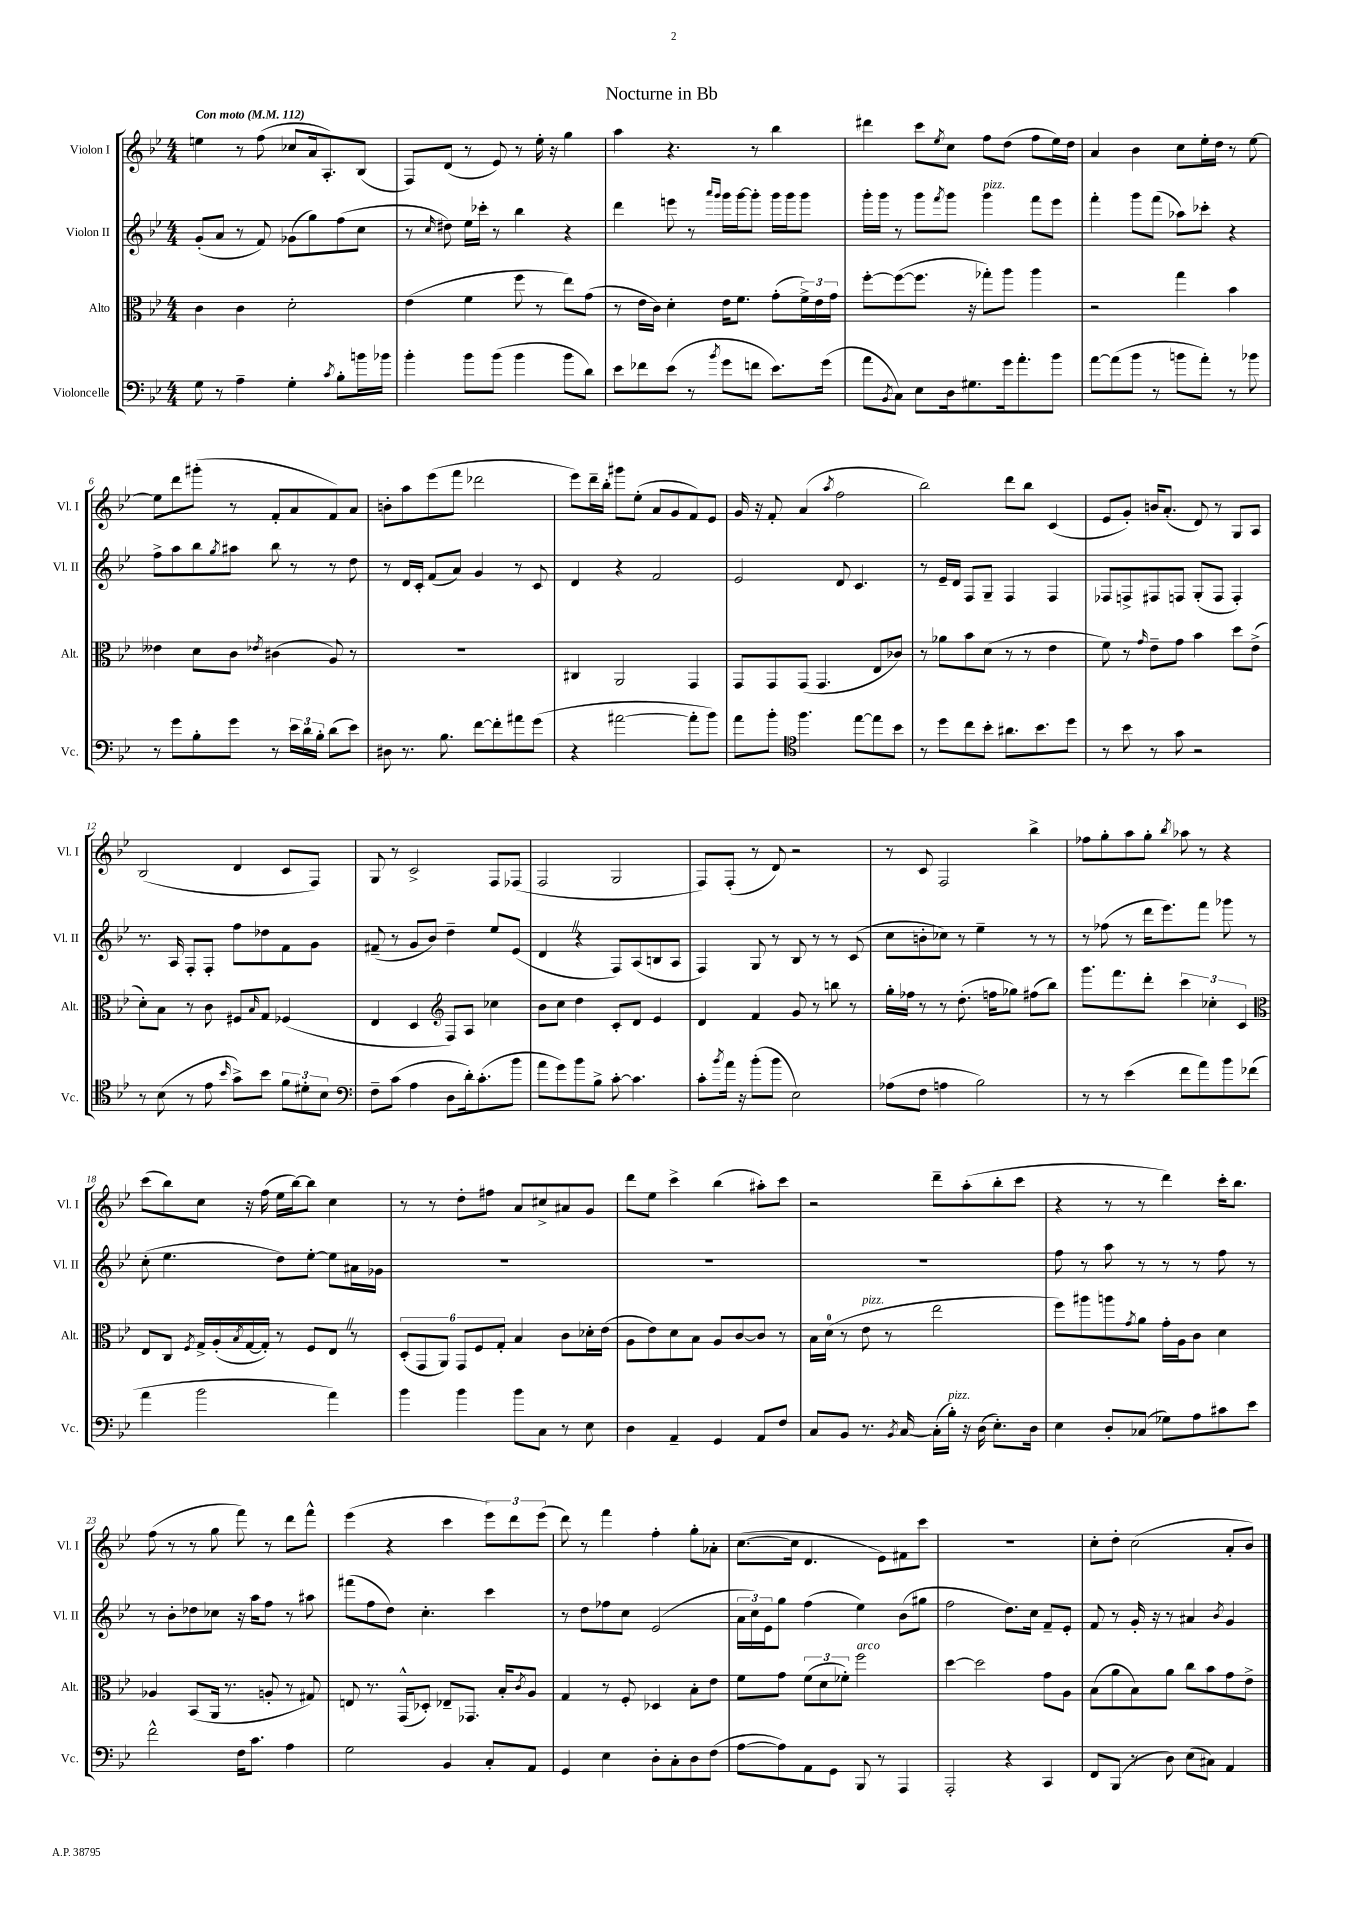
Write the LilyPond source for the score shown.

\header { title = "Nocturne in Bb" }
<<
\new StaffGroup <<
\new Staff = "s0" \with { instrumentName = "Violon I" shortInstrumentName = "Vl. I" } {
    \clef treble \key bes \major \numericTimeSignature \time 4/4 \tempo "Con moto" 4 = 112
    e''4 r8 f''8( ces''8 a'16 a8.-.) bes8( |
    f8) d'8( r8 ees'8) r8 ees''16-. r16 g''4 |
    a''4 r4. r8 bes''4 |
    dis'''4 c'''8 \acciaccatura { ees''8 } c''8 f''8 d''8( f''8 ees''16) d''16 |
    a'4 bes'4 c''8 ees''16-. d''16 r8 ees''8~ |
    ees''8 d'''8 gis'''8-.( r8 f'8-. a'8 f'8) a'8 |
    b'8-. a''8 ees'''8( f'''8 des'''2 |
    ees'''8) d'''16-- bes''16-. gis'''8 ees''8-.( a'8 g'8 f'8) ees'8 |
    g'16 r16 f'8-. a'4( \acciaccatura { a''8 } f''2 |
    bes''2) d'''8 bes''8 c'4( |
    ees'8 g'8-.) b'16 a'8.-.( d'8) r8 g8 a8 |
    bes2( d'4 c'8 f8) |
    g8 r8 c'2-> f8 fes8( |
    f2 g2 |
    f8) f8-.( r8 d'8) r2 |
    r8 c'8 f2 bes''4-> |
    fes''8 g''8-. a''8 g''8-. \acciaccatura { bes''8 } aes''8 r8 r4 |
    c'''8( bes''8) c''8 r16 f''16( ees''16 bes''16~) bes''8 c''4 |
    r8 r8 d''8-. fis''8 a'8 cis''8-> ais'8 g'8 |
    d'''8 ees''8 c'''4-> bes''4( ais''8-.) c'''8 |
    r2 d'''8-- a''8-.( bes''8-. c'''8 |
    r4 r8 r8 d'''4) c'''16-. bes''8. |
    f''8( r8 r8 g''8 f'''8) r8 d'''8 f'''8-^ |
    ees'''4( r4 c'''4 \tuplet 3/2 { ees'''8) d'''8 ees'''8( } |
    d'''8) r8 f'''4 f''4-. g''8-. aes'8-. |
    c''8.~( c''16 d'4. ees'8) fis'8 c'''8 |
    R1 |
    c''8-. d''8-. c''2( a'8-. bes'8) \bar "|." |
}
\new Staff = "s1" \with { instrumentName = "Violon II" shortInstrumentName = "Vl. II" } {
    \clef treble \key bes \major \numericTimeSignature \time 4/4
    g'8-.( a'8 r8 f'8) ges'8( g''8) f''8( c''8 |
    r8 \grace { c''16 } dis''8) ees''16 ces'''16-. r8 bes''4 r4 |
    d'''4 e'''8 r8 \grace { a'''16 g'''16 } g'''16 g'''16~ g'''8-. g'''16 g'''16 g'''8 |
    g'''16-. g'''16 r8 g'''8 \acciaccatura { f'''8 } g'''8 g'''4^\markup { \italic "pizz." } f'''8 ees'''8 |
    f'''4-. g'''8 f'''8( aes''8) ces'''8-. r4 |
    f''8-> a''8 bes''8 \acciaccatura { g''8 } ais''8 bes''8 r8 r8 d''8 |
    r8 d'16 c'16-. f'8( a'8) g'4 r8 c'8 |
    d'4 r4 f'2 |
    ees'2 d'8 c'4. |
    r8 ees'16-- d'16 f8 g8-- f4 f4 |
    fes8 f8-> fis8 f8 g8-.( f8 f4-.) |
    r8. a16 f8-. f8-. f''8 des''8 f'8 g'8 |
    fis'8--( r8 g'8 bes'8) d''4-- ees''8 ees'8( |
    d'4 \once \override BreathingSign.text = \markup { \musicglyph "scripts.caesura.straight" } \breathe r4 f8) a8( b8 a8 |
    f4) g8 r8 bes8 r8 r8 c'8( |
    c''8 b'8-. ces''8) r8 ees''4-- r8 r8 |
    r8 fes''8( r8 d'''16 ees'''8.) f'''8 ges'''8 r8 |
    c''8-.( ees''4. d''8) ees''8~-. ees''8 ais'16 ges'16 |
    R1 |
    R1 |
    R1 |
    f''8 r8 a''8 r8 r8 r8 f''8 r8 |
    r8 bes'8-. des''8 ces''8 r16 a''16 f''8 r8 ais''8 |
    fis'''8( f''8 d''8) c''4.-. c'''4 |
    r8 d''8 fes''8 c''8 ees'2( |
    \tuplet 3/2 { a'16 c''16) ees'16 } g''8 f''4( ees''4) bes'8( gis''8 |
    f''2 d''8.) c''16 f'8-- ees'8-. |
    f'8 r8 g'16-. r16 r8 ais'4 \acciaccatura { bes'8 } g'4 \bar "|." |
}
\new Staff = "s2" \with { instrumentName = "Alto" shortInstrumentName = "Alt." } {
    \clef alto \key bes \major \numericTimeSignature \time 4/4
    c'4 c'4 d'2-. |
    ees'4( f'4 f''8 r8 ees''8) g'8( |
    r8 ees'16 c'16) d'4-. ees'16 f'8. g'8-.( \tuplet 3/2 { f'16->) ees'16 g'16 } |
    f''8~-. f''8~( f''8. r16 ges''8-.) a''8 a''4 |
    r2 g''4 bes'4 |
    eeses'4 d'8 c'8 \acciaccatura { ees'8 } cis'4( a8) r8 |
    R1 |
    cis4 a,2 g,4 |
    g,8 g,8 g,8( g,4. ees8 ces'8) |
    r8 aes'8 bes'8 d'8( r8 r8 ees'4 |
    f'8) r8 \grace { g'16 } ees'8-- g'8 bes'4 d''8 ees'8->( |
    d'8-.) bes8 r8 c'8 fis8 \grace { bes16 } g8 fes4( |
    ees4 d4 \clef treble f8) a8 ces''4 |
    bes'8 c''8 d''4 c'8-. d'8 ees'4 |
    d'4 f'4 g'8 r8 b''8 r8 |
    g''16-. fes''16 r8 r8 d''8.-.( f''16 ges''8) fis''8( bes''8) |
    g'''8. f'''8. d'''8-. \tuplet 3/2 { c'''4 ces''4-. c'4 } |
    \clef alto ees8 c8 \acciaccatura { f8 } g16-> a16-.( \acciaccatura { bes8 } g16~ g16-.) r8 f8 ees8 \once \override BreathingSign.text = \markup { \musicglyph "scripts.caesura.straight" } \breathe r8 |
    \tuplet 6/4 { d8-.( g,8 a,8) g,8 f8 g8-. } bes4 c'8 des'16-. ees'16( |
    a8 ees'8) d'8 bes8 a8 c'8~ c'8 r8 |
    bes16 d'16-0( r8 ees'8^\markup { \italic "pizz." } r8 ees''2 |
    f''8) ais''8 a''8 \acciaccatura { g'8 } a'8 g'16-. a16 c'8 d'4 |
    aes4 bes,8( a,16 r8. a8-. r8 gis8) |
    e8 r8. g,16-^( des8-.) ees8-- ges,8. bes16-. \acciaccatura { c'8 } a8 |
    g4 r8 f8-. des4 bes8-. ees'8 |
    f'8 g'8 \tuplet 3/2 { f'8( d'8 fes'8-.) } f''2^\markup { \italic "arco" } |
    d''4~ d''2 g'8 a8 |
    bes8( a'8 bes8) a'8 c''8 bes'8 g'8 ees'8-> \bar "|." |
}
\new Staff = "s3" \with { instrumentName = "Violoncelle" shortInstrumentName = "Vc." } {
    \clef bass \key bes \major \numericTimeSignature \time 4/4
    g8 r8 a4-- g4-. \acciaccatura { c'8 } bes8-. b'16 bes'16 |
    bes'4-. bes'8 bes'8( bes'4 bes'8 d'8) |
    ees'8 fes'8 ees'8( r8 \acciaccatura { bes'8 } g'8 f'8 ees'8.) g'16( |
    a'8 \acciaccatura { bes,8 } c8) ees8 d16 gis8. g'16 a'8.-. bes'8 |
    a'8~ a'8( bes'8 r8 b'8 a'8-.) r8 bes'8 |
    r8 g'8 bes8-. g'8 r8 \tuplet 3/2 { ees'16 d'16 bes16-. } d'8( ees'8) |
    dis8 r8. bes8. f'8~ f'8-. ais'8 g'8( |
    r4 ais'2~ ais'8-. bes'8) |
    a'8 bes'8-. \clef tenor f''4. ees''8~ ees''8 bes'8 |
    r8 d''8 c''8 bes'8-. ais'8. bes'8. d''8 |
    r8 bes'8 r8 g'8 r2 |
    r8 bes8( r8 ees'8 \grace { bes'16 } g'8->) bes'8 \tuplet 3/2 { f'8 dis'8-. bes8 } |
    \clef bass f8-- c'8( a4 d8 d'16-.) c'8.-.( bes'8 |
    a'8 g'8) bes'8 bes8-> c'8~-. c'4. |
    c'8-. \acciaccatura { bes'8 } a'16 r16 bes'8-.( bes'8 ees2) |
    aes8( f8 a4 bes2) |
    r8 r8 ees'4( f'8 a'8) bes'8 fes'8( |
    a'4 bes'2 a'4) |
    bes'4 bes'4 bes'8 c8 r8 ees8 |
    d4 a,4-- g,4 a,8 f8 |
    c8 bes,8 r8. \acciaccatura { bes,8 } c16~ c16-.( bes16-.^\markup { \italic "pizz." }) r16 d16( ees8.-.) d16 |
    ees4 d8-. ces8( ges8) a8 cis'8 ees'8 |
    f'2-^ f16 c'8. a4 |
    g2 bes,4 c8-. a,8 |
    g,4 ees4 d8-. c8-. d8 f8( |
    a8~ a8) a,8 g,8 bes,,8 r8 a,,4 |
    a,,2-. r4 c,4 |
    f,8 bes,,8( r8 d8) ees8( cis8) a,4 \bar "|." |
}
>>
>>
